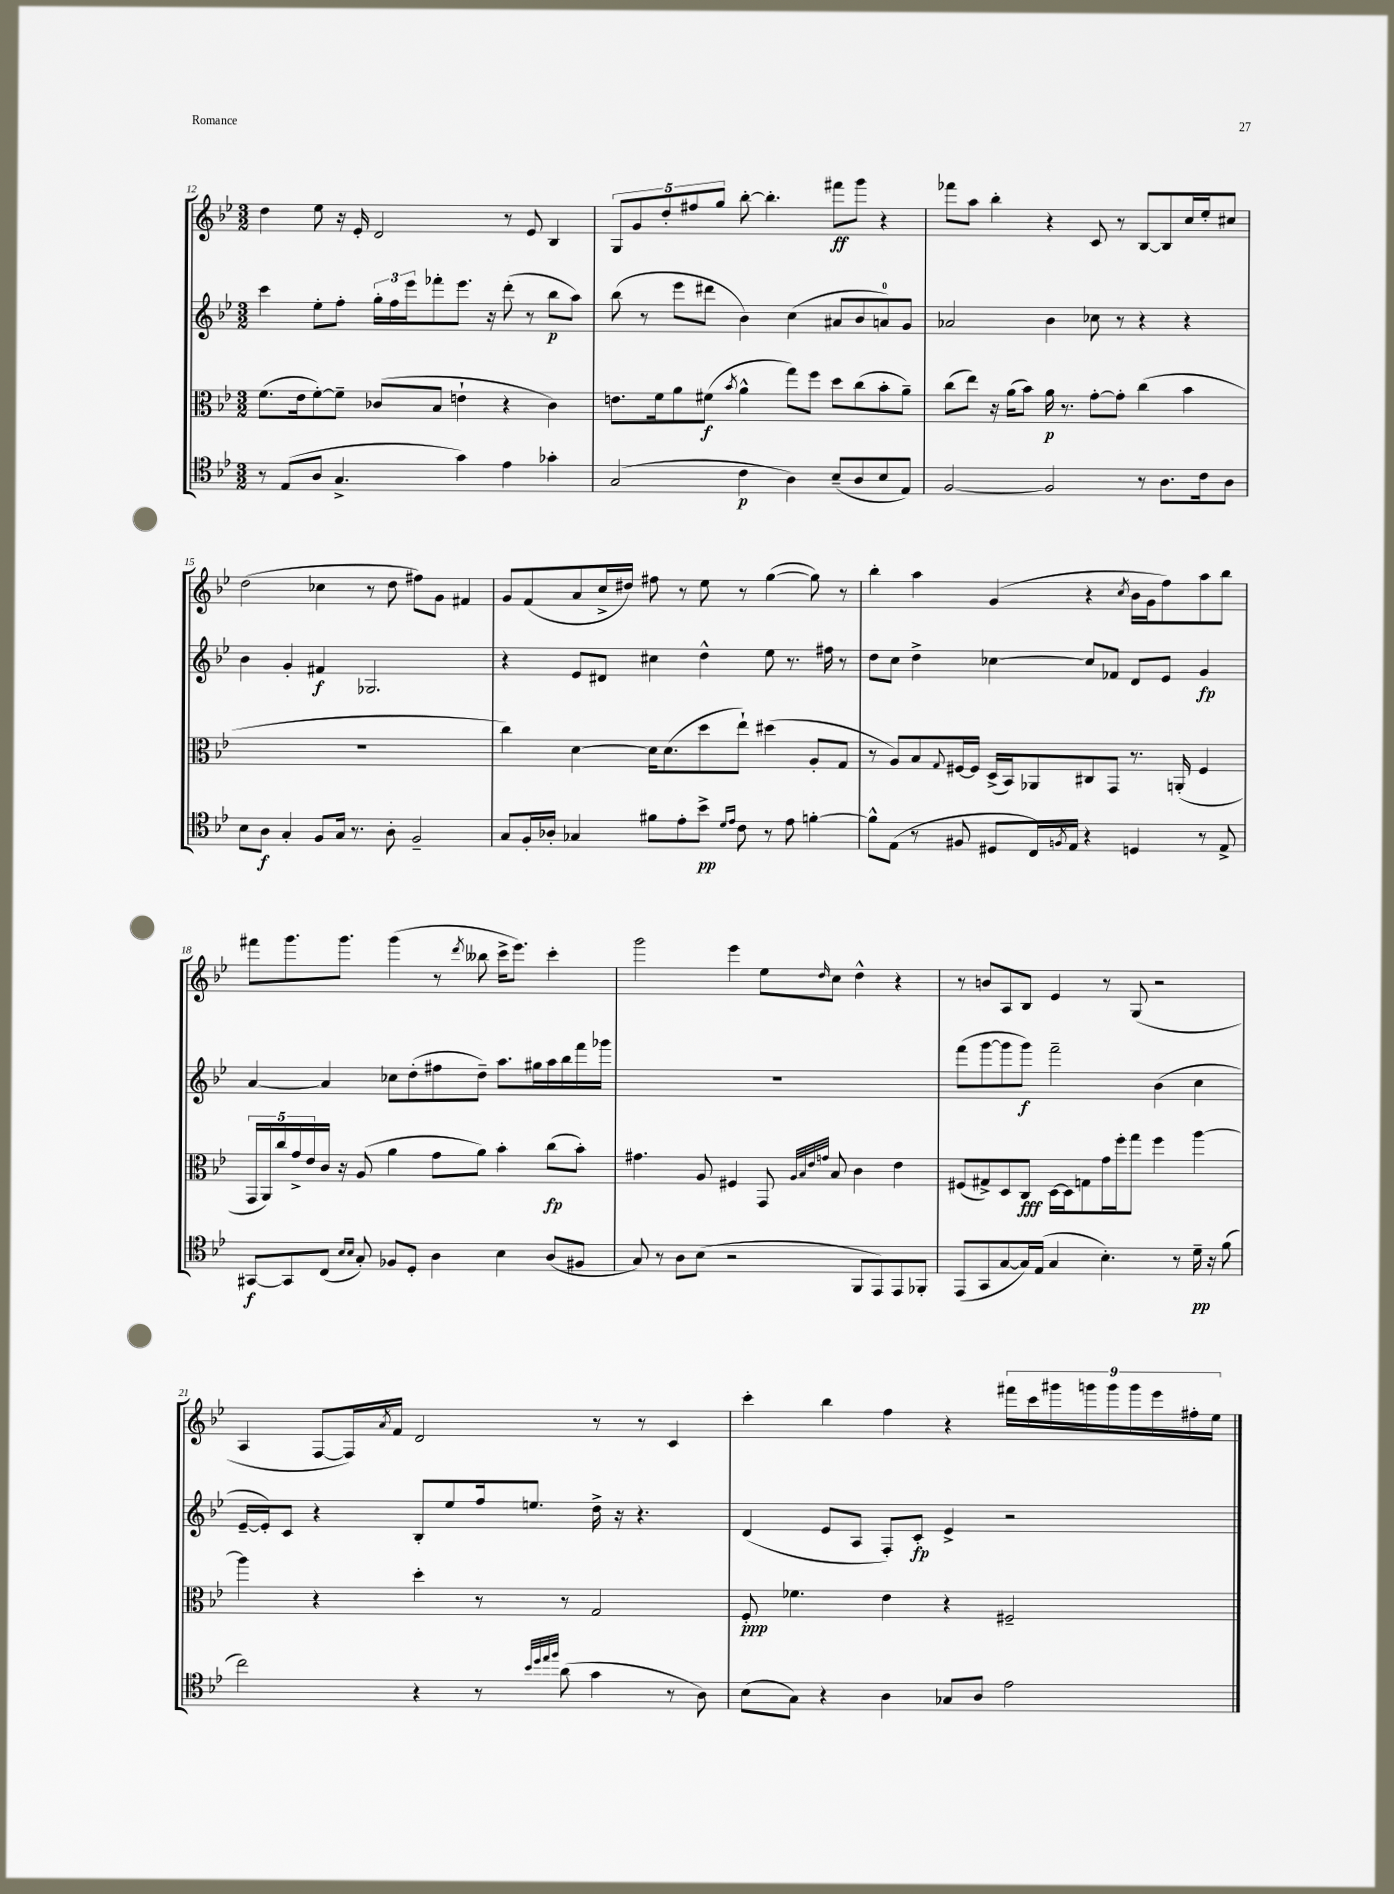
<<
\new StaffGroup <<
\new Staff = "s0" {
    \clef treble \key bes \major \numericTimeSignature \time 3/2
    d''4 ees''8 r16 ees'16-. d'2 r8 ees'8 bes4 |
    \tuplet 5/4 { g8 g'8 d''8-. fis''8 g''8 } bes''8~-. bes''4.-. fis'''8\ff g'''8 r4 |
    fes'''8 a''8 bes''4-. r4 c'8 r8 bes8~ bes8 c''16 ees''16-. cis''8 |
    d''2( ces''4 r8 d''8 fis''8) g'8 fis'4 |
    g'8 f'8( a'8 c''16-> dis''16) fis''8 r8 ees''8 r8 g''4~( g''8) r8 |
    bes''4-. a''4 g'4( r4 \acciaccatura { c''8 } bes'16 g'16 f''8) a''8 bes''8 |
    fis'''8 g'''8. g'''8. g'''4( r8 \acciaccatura { d'''8 } beses''8 c'''16-> ees'''8.) c'''4-. |
    g'''2 ees'''4 ees''8 \grace { d''16 } c''8 d''4-^ r4 |
    r8 b'8 a8 bes8 ees'4 r8 g8( r2 |
    a4 f8~ f16) \acciaccatura { a'8 } f'16 d'2 r8 r8 c'4 |
    c'''4-. bes''4 f''4 r4 \tuplet 9/8 { fis'''16 c'''16 gis'''16 g'''16 g'''16 g'''16 ees'''16 fis''16-. ees''16 } \bar "|." |
}
\new Staff = "s1" {
    \clef treble \key bes \major \numericTimeSignature \time 3/2
    c'''4 ees''8-. f''8-. \tuplet 3/2 { g''16-. f''16 ees'''16 } fes'''8-. ees'''8. r16 d'''8-.( r8 bes''8\p a''8) |
    bes''8( r8 ees'''8 dis'''8 bes'4) c''4( ais'8 bes'8 a'8-0) g'8 |
    aes'2 bes'4 ces''8 r8 r4 r4 |
    bes'4 g'4-. fis'4\f ges2. |
    r4 ees'8 dis'8 cis''4 d''4-^ ees''8 r8. fis''16 r8 |
    d''8 c''8 d''4-> ces''4~ ces''8 fes'8 d'8 ees'8 g'4\fp |
    a'4~ a'4 ces''8 d''8-.( fis''8 d''8--) a''8. gis''16 a''16 bes''16 f'''16 ges'''16 |
    R1. |
    f'''8( g'''8~ g'''8 g'''8\f) f'''2-- bes'4( c''4 |
    ees'16~-- ees'16-.) c'8 r4 bes8-. ees''8 f''16 e''8. d''16-> r16 r4. |
    d'4( ees'8 a8 f8-.) c'8-.\fp ees'4-> r2 \bar "|." |
}
\new Staff = "s2" {
    \clef alto \key bes \major \numericTimeSignature \time 3/2
    f'8.( ees'16 f'8~-.) f'8-- ces'8( bes8 e'4-! r4 ces'4) |
    e'8. f'16 a'8 fis'8\f( \acciaccatura { bes'8 } a'4-^ g''8) f''8 d''8 c''8( bes'8-. a'8--) |
    c''8( ees''8) r16 a'16( bes'8) a'16\p r8. g'8~-. g'8-. c''4( bes'4 |
    R1. |
    c''4) d'4~ d'16 d'8.( d''8 ees''8-!) dis''4( a8-. g8 |
    r8 a8) bes8 \appoggiatura { g8 } fis16~ fis16 d16->( bes,16) aes,8 cis8 g,8 r8. a,16-.( fis4 |
    \tuplet 5/4 { g,16 a,16) c''16 g'16-> ees'16 } c'16 r16 a8( a'4 g'8 a'8) bes'4-. c''8\fp( bes'8-.) |
    gis'4. a8 fis4 g,8 \grace { a32 bes32 ees'32 g'32 } bes8 c'4 ees'4 |
    fis8( gis8->) d8 c8\fff d16~ d16 g8 g'16 f''16-. g''8 f''4 a''4~ |
    a''4 r4 d''4-. r8 r8 g2 |
    f8-.\ppp fes'4. ees'4 r4 fis2-- \bar "|." |
}
\new Staff = "s3" {
    \clef tenor \key bes \major \numericTimeSignature \time 3/2
    r8 ees8( a8 g4.-> g'4) ees'4 ges'4-. |
    g2( c'4\p a4) bes8--( a8 bes8 ees8) |
    f2~ f2 r8 a8. c'16 a8 |
    bes8 a8\f g4-. f8 g16 r8. a8-. f2-- |
    g8 f16-. aes16-. ges4 fis'8 ees'8-. bes'8->\pp \grace { d'16 ees'16 } c'8 r8 ees'8 f'4~-. |
    f'8-^ ees8( r8 fis8 dis8 c16) \acciaccatura { f8 } ees16 r4 d4 r8 ees8-> |
    gis,8~\f gis,8 c8( \grace { bes16 bes16 } g8-.) fes8 d8-. a4 bes4 a8( fis8 |
    g8) r8 a8 bes8( r2 f,8 ees,8) ees,8 fes,8-. |
    ees,8( g,8 g8~ g16) ees16( g4 bes4.-.) r8 d'16--\pp r16 f'8( |
    c''2) r4 r8 \grace { bes'32 d''32 ees''32 f''32 } a'8( g'4 r8 a8) |
    bes8( g8) r4 a4 ges8 a8 ees'2 \bar "|." |
}
>>
>>
\layout { \context { \Score currentBarNumber = #12 } }
